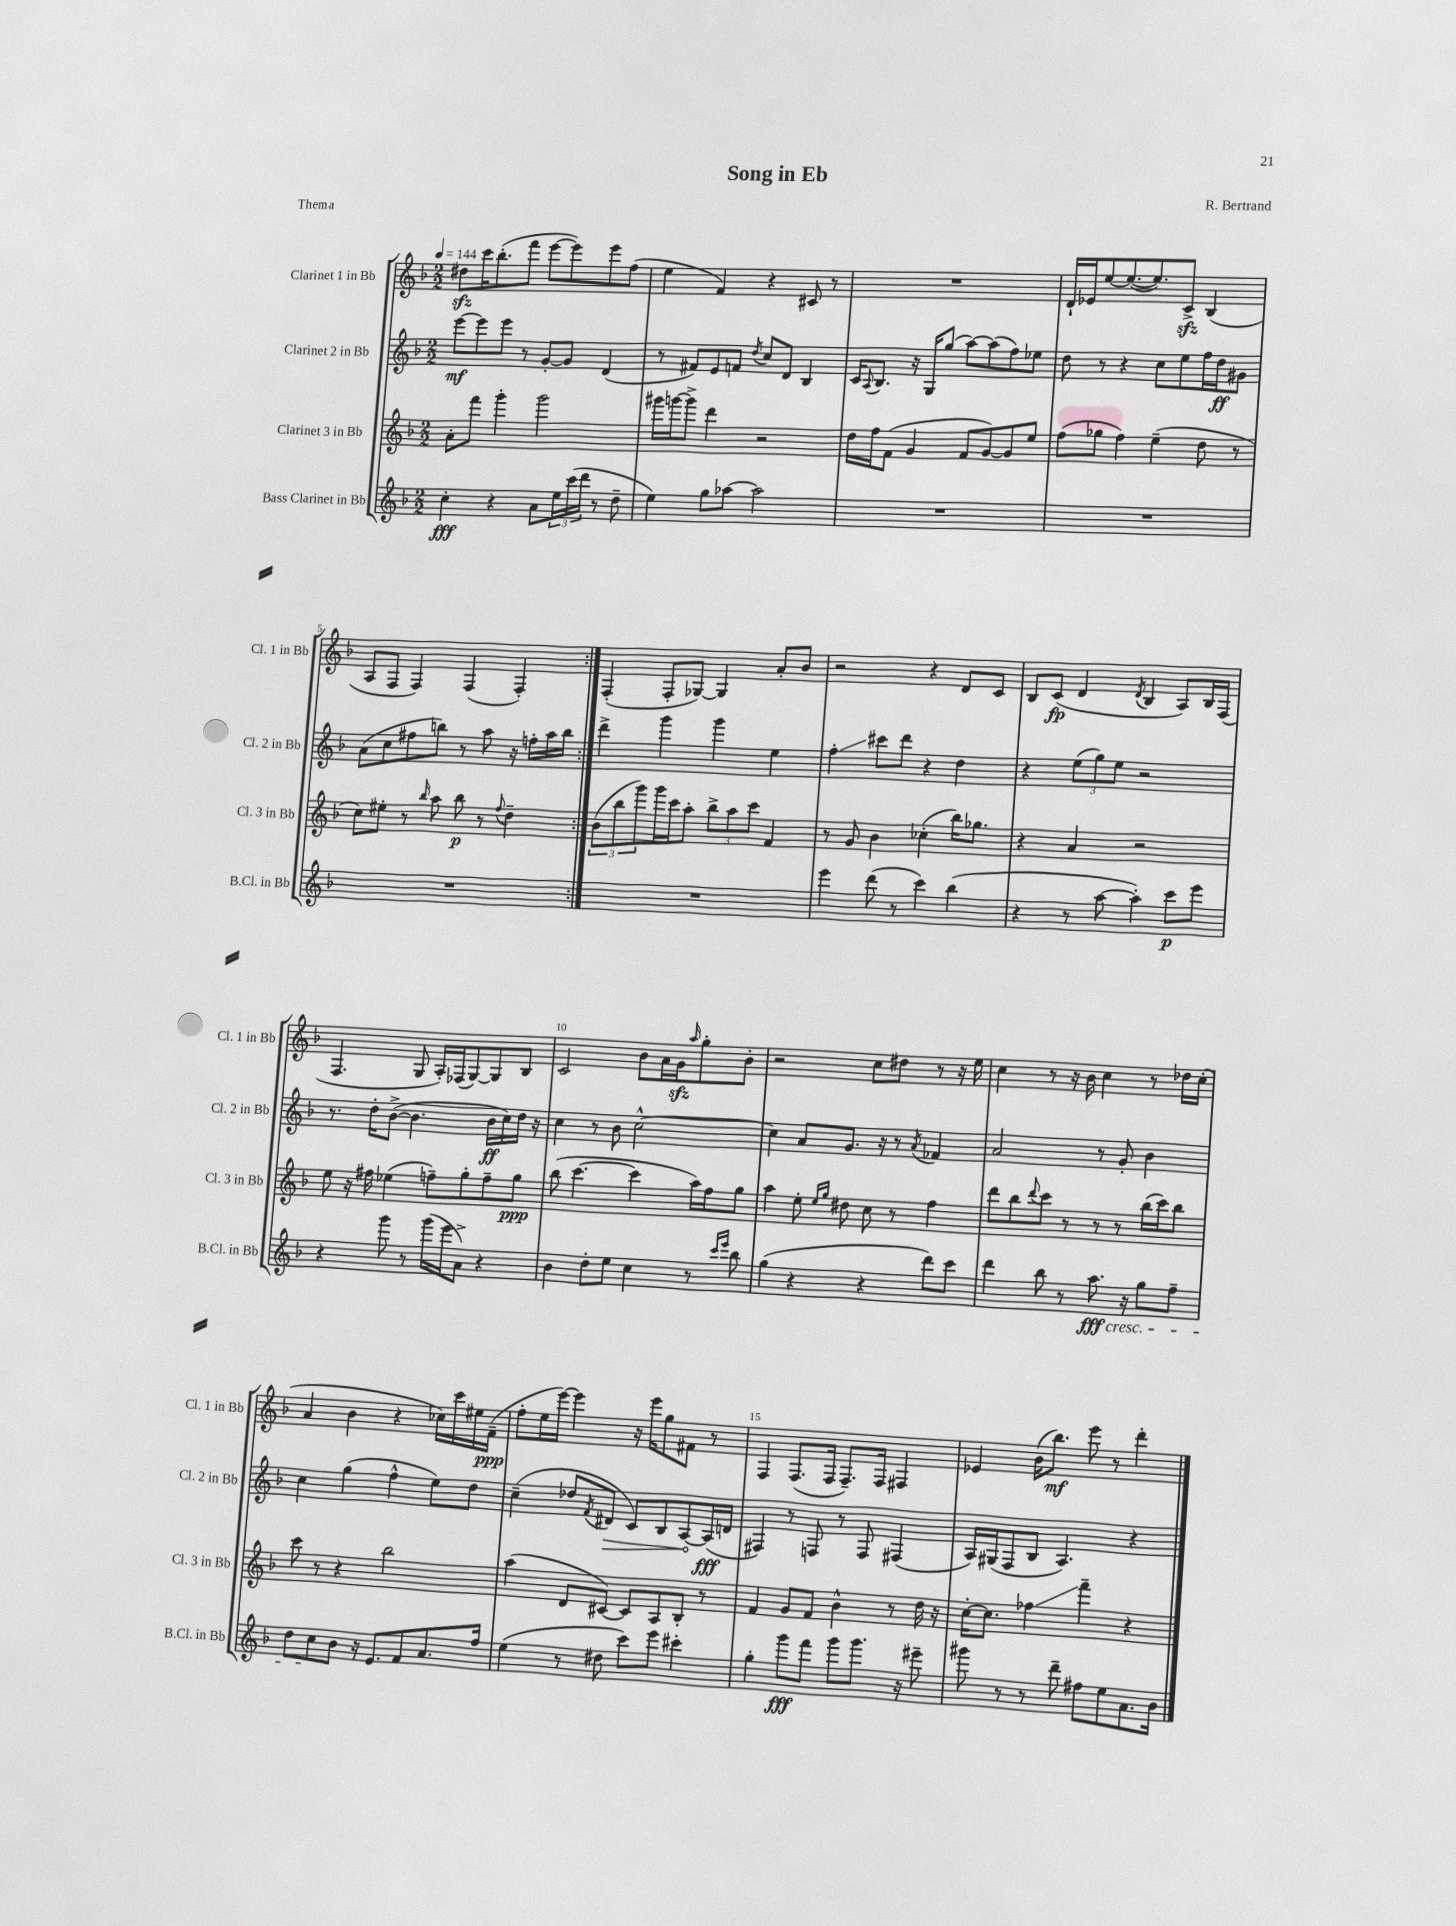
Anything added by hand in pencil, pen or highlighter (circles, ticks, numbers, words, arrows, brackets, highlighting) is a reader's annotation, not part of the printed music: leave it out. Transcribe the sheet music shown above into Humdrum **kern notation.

**kern	**kern	**kern	**kern
*staff4	*staff3	*staff2	*staff1
*clefG2	*clefG2	*clefG2	*clefG2
*k[b-]	*k[b-]	*k[b-]	*k[b-]
*M2/2	*M2/2	*M2/2	*M2/2
*MM144	*MM144	*MM144	*MM144
4cc'	8a'	[8eee	8dd#
.	8fff	8eee]	16ccc
.	.	.	(8.bb-'
4r	4ggg'	8eee	.
.	.	8r	8fff
8a	2ggg	[8g'	[8eee
24ee	.	8g]	8eee])
(24ccc	.	.	.
24ddd	.	.	.
8r	.	(4d	8eee
8dd~	.	.	(8ff
=	=	=	=
4ee)	16ggg#	8r	4ee
.	[16ggg	.	.
.	8ggg^]	8f#)	.
8gg	4ddd	8e	4f)
[8aa-	.	8f	.
.	.	8qdd	.
2aa-]	2r	8cc	4r
.	.	8d	.
.	.	4B-	8c#
.	.	.	8r
=	=	=	=
1r	16dd	16c	1r
.	.	8qqA	.
.	16ff	8.B-	.
.	(8f	.	.
.	4g	16r	.
.	.	16G	.
.	.	(8gg	.
.	8f	[8aa)	.
.	[8g)	(8aa]	.
.	8g]	8ff)	.
.	8ee	8ee-	.
=	=	=	=
1r	(8ff	8dd	16d`
.	.	.	16e-
.	8gg-	8r	[8ee
.	4ff)	4r	(8.ee_
.	.	.	8.ee])
.	(4ee~	8cc	.
.	.	8ee	8c^
.	8dd	16ff	(4B-
.	.	16dd	.
.	8r	8g#	.
=	=	=	=
1r	8cc)	(8a	8A
.	8ee#'	8cc	8F
.	8r	8ff#	4F)
.	16qqbb-	.	.
.	8aa	8bb)	.
.	8bb-	8r	(4F
.	8r	8aa	.
.	8qqff	.	.
.	4dd~	16r	4F')
.	.	16ff'	.
.	.	16aa	.
.	.	16bb	.
=:|!	=:|!	=:|!	=:|!
1r	(12b-	4ddd^	(4F'
.	12bb-	.	.
.	12ggg)	.	.
.	16ggg	4ggg	8F'
.	16ccc	.	.
.	8aa'	.	[8G-)
.	12bb-^	4ggg	4G-]
.	12aa	.	.
.	12ccc	.	.
.	4f	4ee	8a'
.	.	.	8b-
=	=	=	=
4eee	8r	4ff'	2r
.	8g	.	.
(8ddd	4b-	8ccc#	.
8r	.	8ddd	.
4ccc)	(4cc-'	4r	4r
(4bb-	16bb-)	4dd	8d
.	8.gg-	.	.
.	.	.	8c
=	=	=	=
4r	4r	4r	8B-
.	.	.	(8c
8r	4a	(12ee	4d
.	.	12gg)	.
[8aa	.	.	.
.	.	12ee	.
.	.	.	8qd
4aa'])	2r	2r	4B-
8ccc	.	.	8A)
8eee	.	.	16B-
.	.	.	(16F
=	=	=	=
4r	8ee	8.r	4.F
.	16r	.	.
.	16ff#	16dd'	.
8ggg	(4ee-	([8b-^	.
8r	.	4.b-]	8G
(16ggg	8ff~)	.	16A')
16eee	.	.	(16F-
8a^)	8gg'	.	[8G)
4r	8ff~	16b-	8G]
.	.	16cc)	.
.	8gg	16dd	8B-
.	.	16r	.
=	=	=	=
4b-	(8bb-	4cc	2c
.	[4.ccc	.	.
8dd'	.	8r	.
8ee	.	8b-	.
4cc	4ccc]	[2cc^^	8b-
.	.	.	16a
.	.	.	16g
.	.	.	16qqaa
8r	16aa)	.	8gg'
.	16ff	.	.
16qqccc	.	.	.
16qqeee	.	.	.
8bb-	8gg	.	8b-'
=	=	=	=
(4gg	4aa	4cc]	2r
4r	8ee'	8a	.
.	16qqee	.	.
.	16qqgg	.	.
.	8dd#	8.g	.
4r	8cc	.	8cc
.	.	16r	.
.	8r	8r	8dd#
.	.	8qa	.
8ddd)	4ff	4f-	8r
8ccc	.	.	16r
.	.	.	16ee
=	=	=	=
4ddd	8ddd	2a	4cc
.	8bb-	.	.
.	8qqddd	.	.
8bb-	8ccc	.	8r
8r	8r	.	16r
.	.	.	16b-
8.aa	8r	8r	4cc
.	8r	8g'	.
16r	.	.	.
8gg	(16bb-	4b-	8r
.	16ccc)	.	.
8ff~	8bb-	.	16dd-
.	.	.	(16cc'
=	=	=	=
8dd	8ccc	4cc	4a
8cc	8r	.	.
8b-	4r	(4gg	4b-
16r	.	.	.
8.e	.	.	.
.	2bb-	4ff^^	4r
8f	.	.	.
8.a	.	8ee)	16cc-)
.	.	.	16ccc
.	.	8dd	16ee#
16ff	.	.	(16f~
=	=	=	=
(4ee	(4aa	(4cc~	8ff'
.	.	.	16ee
.	.	.	[16eee)
8r	8d	8dd-	4eee]
.	.	8qf	.
8dd#	[8c#)	8d#	.
8ccc)	8c#]	8c)	16r
.	.	.	16eee
8eee	8A	8B-	8gg
4ccc#'	8B-'	[8A	8f#
.	8r	(16A]	8r
.	.	16d	.
=	=	=	=
4gg'	4f	4F#)	4F
8ggg	8g	8r	(8.F
8fff	8f	8F	.
.	.	.	16F
8ggg	4b-^^	8r	8.F~)
8.ggg	.	8F	.
.	.	.	16F
.	8r	(4F#	4F#
16r	.	.	.
8eee#~	16dd	.	.
.	16r	.	.
=	=	=	=
8ggg#	[16cc'	16A)	4e-
.	8.cc]	(16G#	.
8r	.	8F	.
8r	4ff-	8B-	(16b-
.	.	.	8.bb-)
8ddd~	.	4.A)	.
8ff#	4fff~	.	8eee
8ee	.	.	8r
8.a	4r	4r	4ddd'
16b-	.	.	.
==	==	==	==
*-	*-	*-	*-
